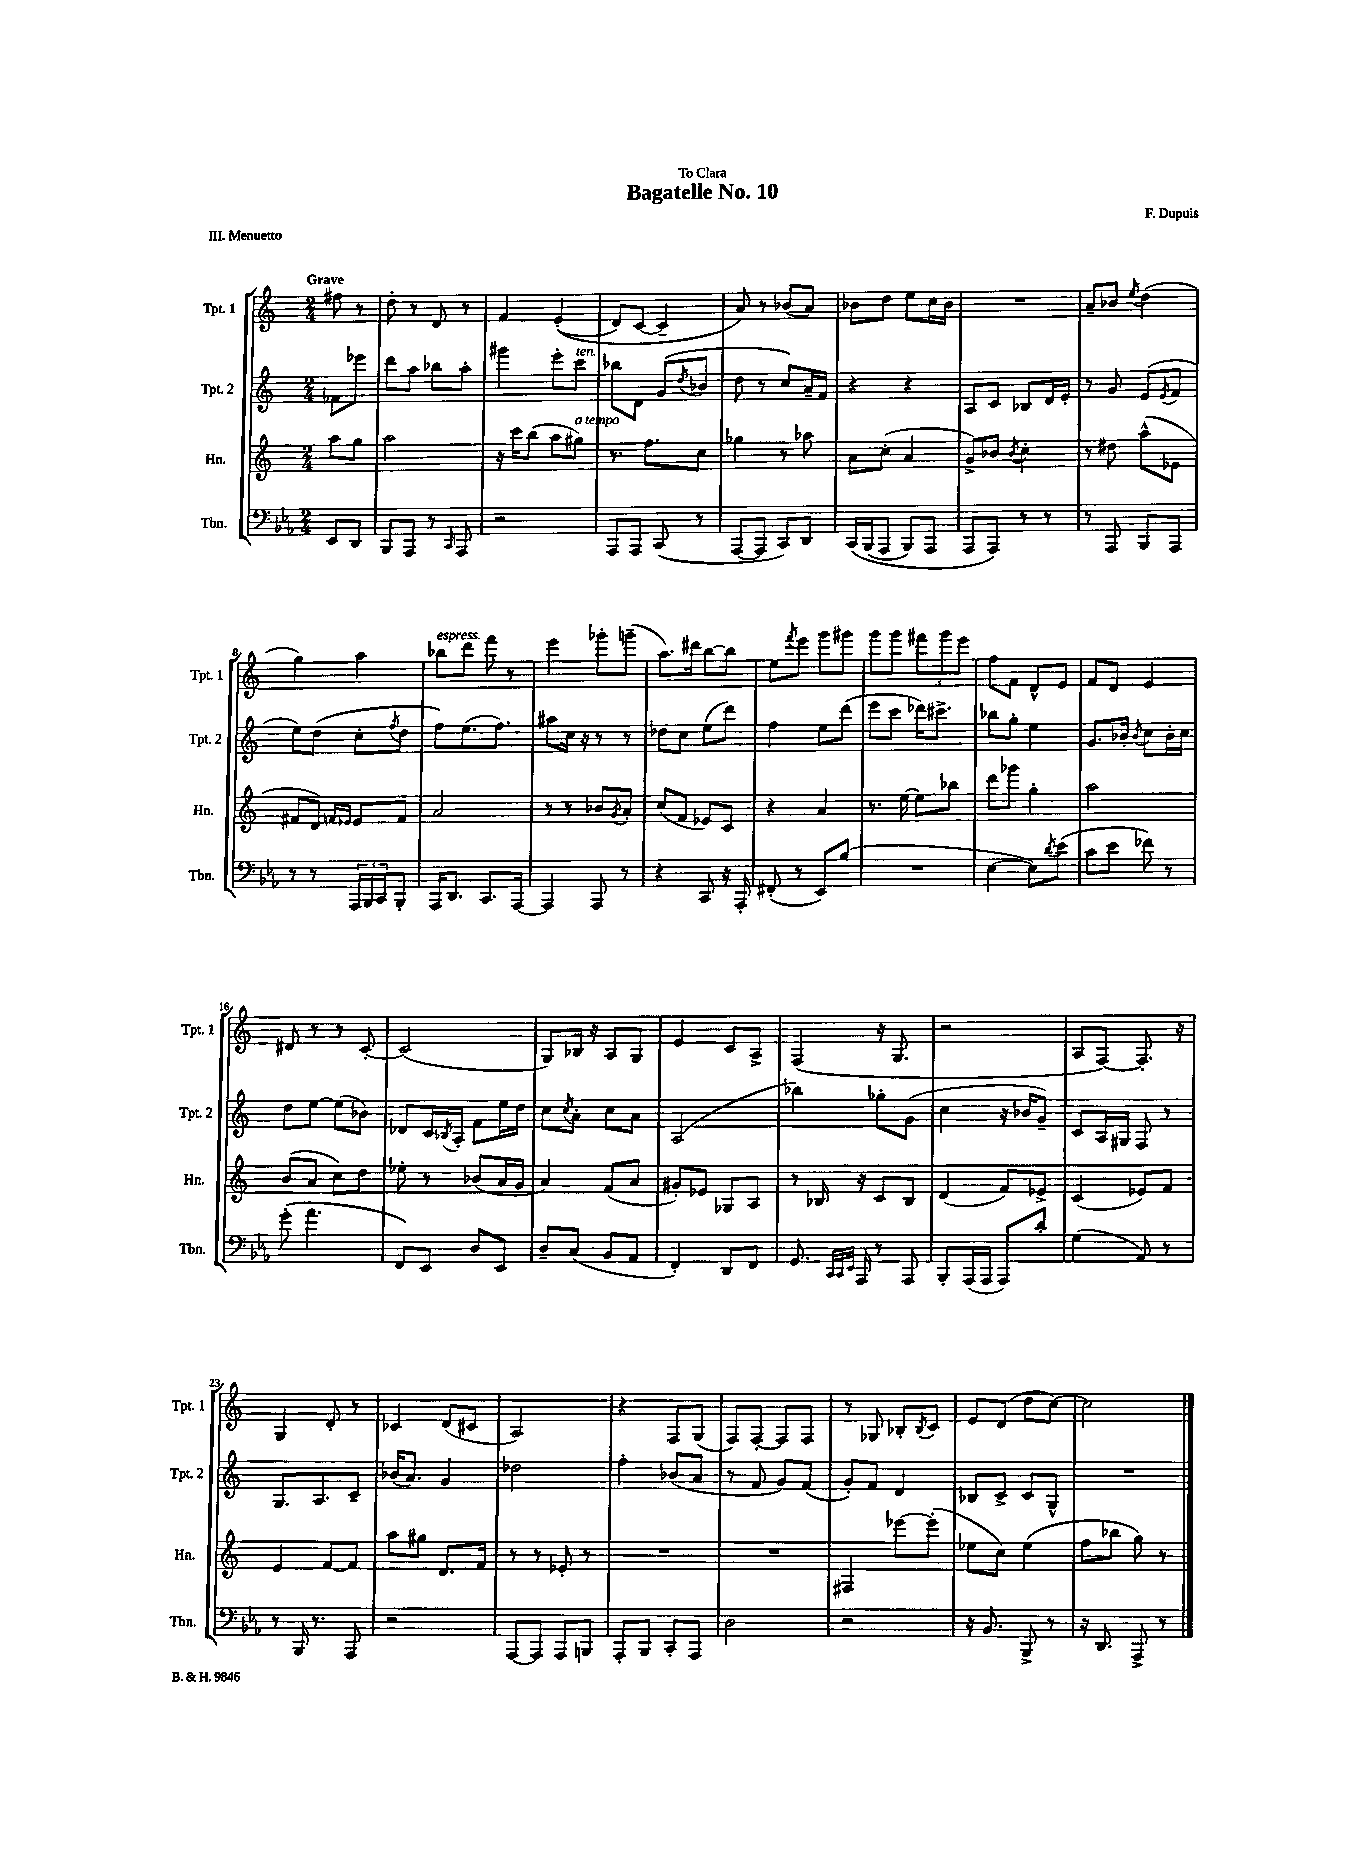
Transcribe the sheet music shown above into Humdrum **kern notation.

**kern	**kern	**kern	**kern
*staff4	*staff3	*staff2	*staff1
*clefF4	*clefG2	*clefG2	*clefG2
*k[b-e-a-]	*k[]	*k[]	*k[]
*M2/4	*M2/4	*M2/4	*M2/4
8EE-	8aa	8f-	8ff#
8DD	8gg	8eee-	8r
=	=	=	=
8BBB-	2aa	8ddd	8dd'
8AAA-	.	8aa	8r
8r	.	8bb-	8d
16qqCC	.	.	.
8AAA-	.	8aa'	8r
=	=	=	=
2r	16r	4ggg#	4f
.	16ccc	.	.
.	(8bb	.	.
.	8aa	8eee'	&((4e'
.	8gg#)	8ccc	.
=	=	=	=
8AAA-	8.r	8bb-	8d)
8AAA-	.	8d	[8c
.	8.ff	.	.
(8CC	.	(8g	4c~]
.	.	8qdd	.
8r	8cc	8b-	.
=	=	=	=
[8AAA-	4gg-	8dd	8a&)
8AAA-]	.	8r	8r
8CC)	8r	8cc)	(8b-
8DD	8aa-	16a~	8a)
.	.	16f	.
=	=	=	=
&(16CC	8a	4r	8b-
(16BBB-	.	.	.
8AAA-	(8cc'	.	8dd
8BBB-)	4a	4r	8ee
8AAA-	.	.	16cc
.	.	.	16b-
=	=	=	=
8AAA-	8g^)	8A	2r
8AAA-&)	8b-	8c	.
.	8qb-	.	.
8r	4cc'	8B-	.
8r	.	16d	.
.	.	16e'	.
=	=	=	=
8r	8r	8r	8a~
8AAA-	8dd#	8g	8b-
.	.	.	8qee
8BBB-	(8aa^^	(8e	(4dd
.	.	8qe	.
8AAA-	8e-	8f	.
=	=	=	=
8r	8f#	8ee)	4gg)
8r	8d)	(8dd	.
.	16qqf	.	.
.	16qqe-	.	.
24AAA-	8e-	8cc'	4aa
24BBB-	.	.	.
24CC	.	.	.
.	.	8qff	.
8BBB-'	8f	8dd	.
=	=	=	=
16AAA-	2a	8ff)	8bb-
8.DD	.	.	.
.	.	(8.ee	8ddd
8.CC	.	.	8fff
.	.	8.ff)	.
.	.	.	8r
[16AAA-	.	.	.
=	=	=	=
4AAA-]	8r	8aa#	4eee
.	8r	16cc	.
.	.	16r	.
8AAA-	8b-	8r	8ggg-'
.	8qg	.	.
8r	8a'	8r	(8ggg~
=	=	=	=
4r	(8cc	8dd-	8.aa)
.	8f	8cc	.
.	.	.	16ddd#
8CC	8e-)	(8ee	[8bb
16r	8c	8ddd)	8bb]
16AAA-'	.	.	.
=	=	=	=
(8FF#'	4r	4ff	8ee
.	.	.	8qfff
8r	.	.	8eee
8EE-)	4a	8ee	8ggg
(8B-	.	(8ddd	8ggg#
=	=	=	=
2r	8.r	8eee	8ggg
.	.	8ccc	8ggg
.	[16ee	.	.
.	8ee]	16ddd-)	12fff#
.	.	8.ccc#^	.
.	.	.	12ggg
.	8bb-	.	.
.	.	.	12eee
=	=	=	=
[4E-	8ddd	8bb-	8ff
.	8ggg-	8gg'	8f
8E-])	4gg'	4ee	8d^^
8qd	.	.	.
(8e-	.	.	8e
=	=	=	=
8c	2aa	8.g	8f
8e-	.	.	8d
.	.	16b-'	.
.	.	8qb-	.
8f-)	.	8cc	4e
8r	.	16b-'	.
.	.	16cc	.
=	=	=	=
(8g'	(8b	8dd	8d#
4.a-	8a	[8ee	8r
.	8cc)	(8ee]	8r
.	8dd	8b-)	[8c'
=	=	=	=
8FF)	8ee-'	8d-	(2c]
8EE-	8r	16c	.
.	.	8qB-	.
.	.	16A'	.
8D	(8b-	8f	.
8EE-	16a	16ee	.
.	16g	16dd	.
=	=	=	=
8D~	4a)	8cc	8G)
.	.	8qcc	.
(8C	.	8a'	16B-
.	.	.	16r
8BB-	(8f	8cc	8A
8AA-	8a	8a	8G
=	=	=	=
4FF')	8g#')	(2A	4e
.	8e-	.	.
8DD	8G-	.	8c
8FF	8A	.	8A^
=	=	=	=
8.GG	8r	4bb-)	(4F
.	16B-	.	.
32qqCC	.	.	.
32qqCC	.	.	.
32qqEE-	.	.	.
16AAA-	16r	.	.
8r	8c	8gg-'	16r
.	.	.	8.G
8AAA-	8B-	(8g	.
=	=	=	=
8BBB-'	(4d	4cc	2r
(16AAA-	.	.	.
16AAA-	.	.	.
8AAA-)	8f)	16r	.
.	.	16b-	.
8d'	8e-^	8g~)	.
=	=	=	=
(4G	(4c	8c	8A
.	.	16A	[8F)
.	.	16G#	.
8AA-)	8e-)	8F	8.F']
8r	8f	8r	.
.	.	.	16r
=	=	=	=
8r	4e	8.G	4G
16BBB-	.	.	.
8.r	.	8.A	.
.	[8f	.	8d'
8AAA-	8f]	8c~	8r
=	=	=	=
2r	8aa	(16b-	4c-
.	.	8.a)	.
.	8gg#	.	.
.	8.d	4g	(8d
.	.	.	8c#
.	16f	.	.
=	=	=	=
[8AAA-	8r	2dd-	2A)
8AAA-]	8r	.	.
8AAA-	8e-'	.	.
8BBB	8r	.	.
=	=	=	=
8AAA-'	2r	4ff'	4r
8BBB-	.	.	.
8CC'	.	(8b-	8F
8AAA-	.	8a	(8G
=	=	=	=
2D	2r	8r	8F)
.	.	8f	[8F'
.	.	8g)	8F]
.	.	(8f	8F
=	=	=	=
2r	4F#	8g')	8r
.	.	8f	8G-
.	[8eee-	4d	8B-'
.	.	.	8qB-
.	(8eee-']	.	8c
=	=	=	=
16r	8ee-	8B-	8e
8.BB-	.	.	.
.	8cc)	8c^	(8d
8BBB-^	(4ee-	8c	8dd
8r	.	8G^^	[8cc)
=	=	=	=
16r	8ff	2r	2cc]
8.DD	.	.	.
.	8bb-	.	.
8AAA-^	8gg)	.	.
8r	8r	.	.
==	==	==	==
*-	*-	*-	*-
